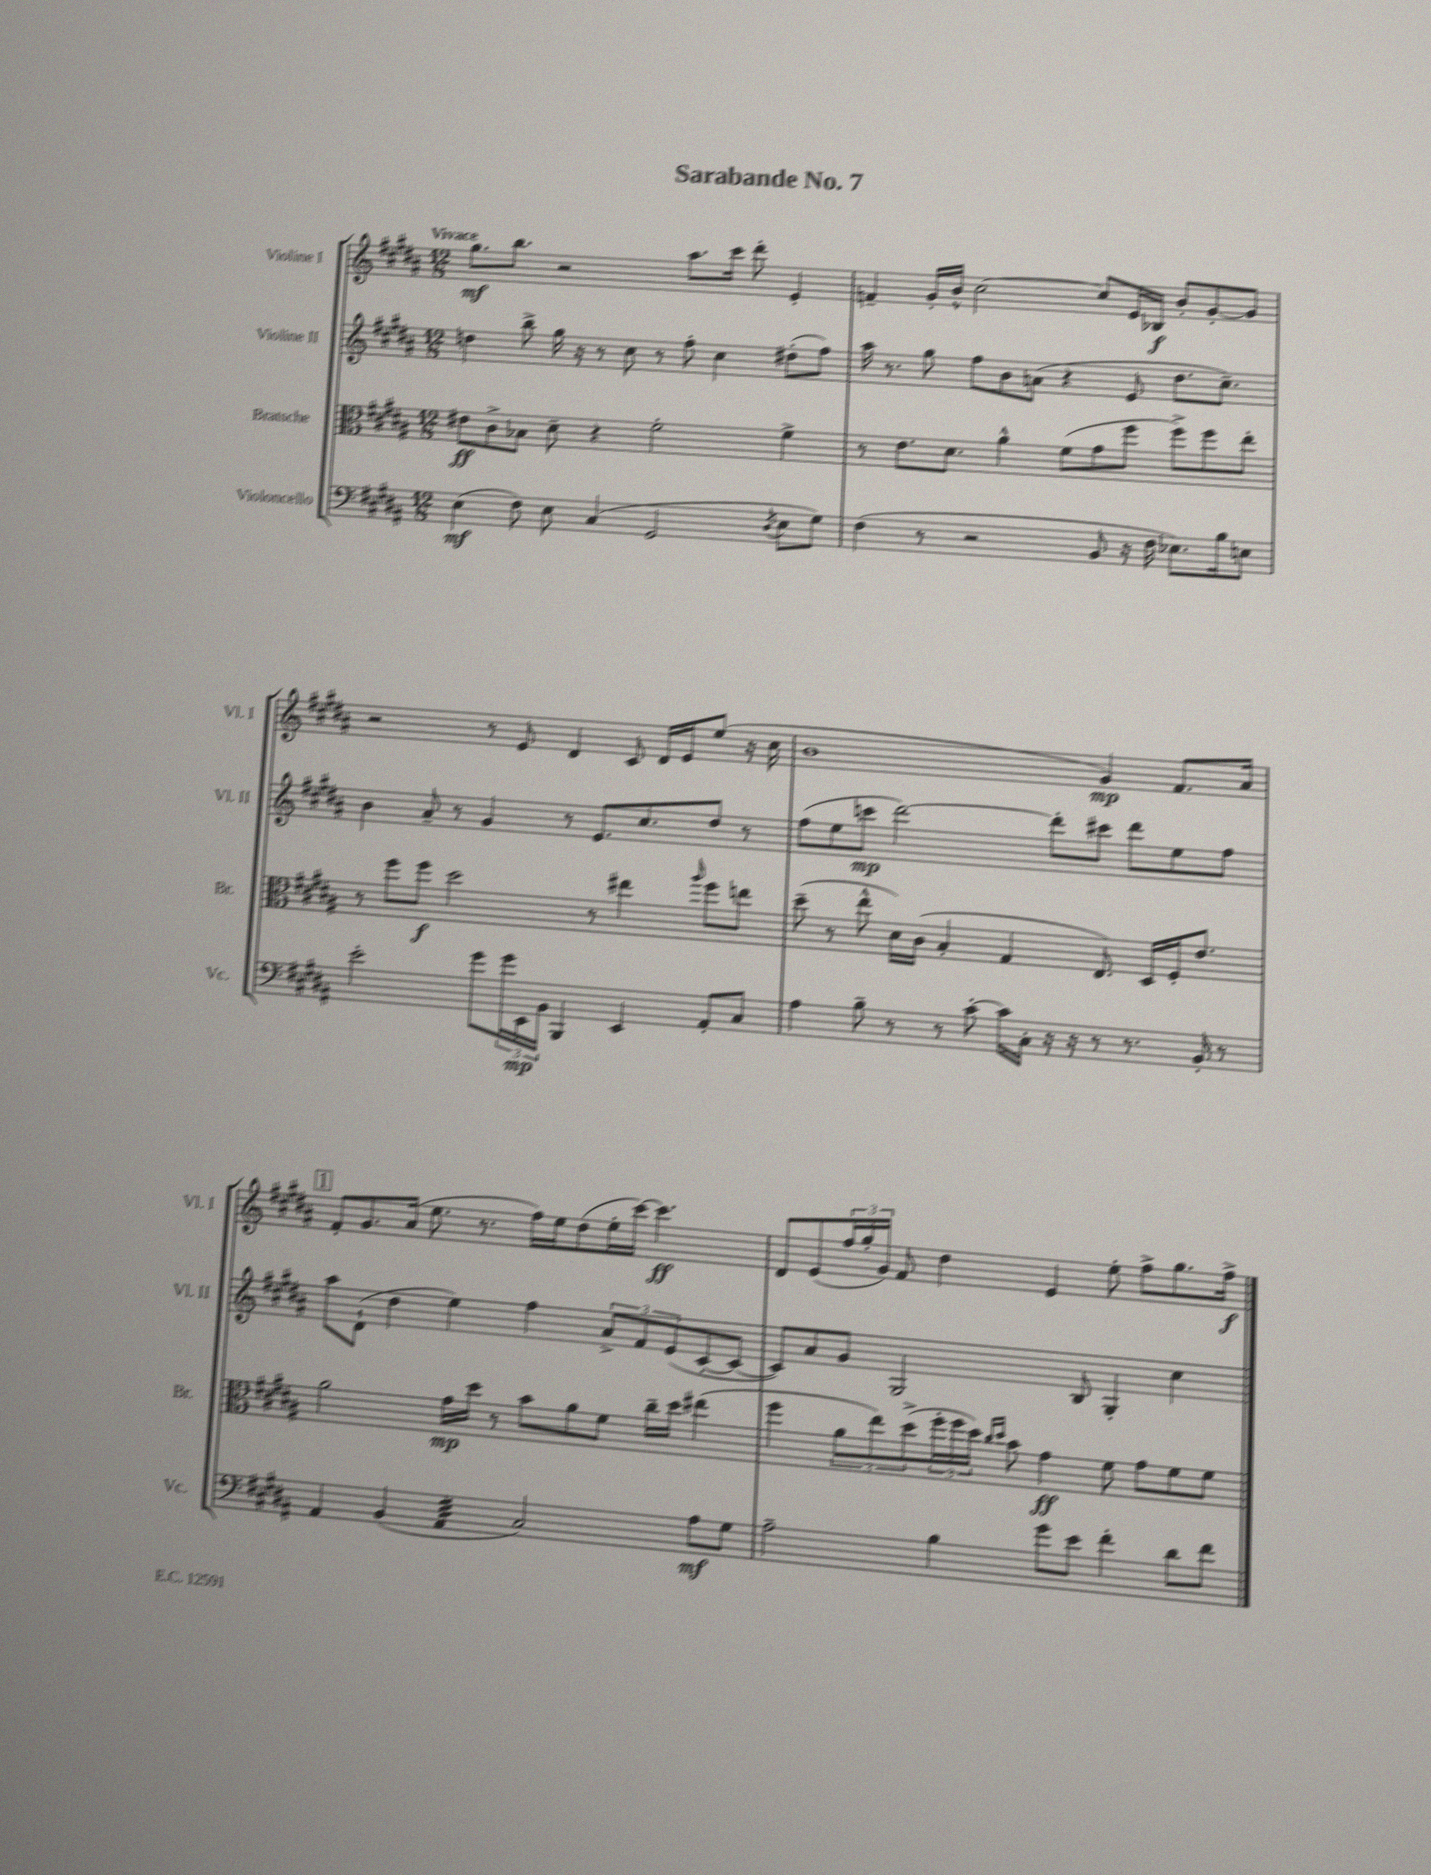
\header { title = "Sarabande No. 7" }
<<
\new StaffGroup <<
\new Staff = "s0" \with { instrumentName = "Violine I" shortInstrumentName = "Vl. I" } {
    \clef treble \key b \major \numericTimeSignature \time 12/8 \tempo "Vivace"
    gis''8.\mf b''8. r2 ais''8. cis'''16 dis'''8-. e'4-. |
    f'4-- gis'16-. b'16-^ cis''2~ cis''8 e'16 bes16\f b'8-. gis'8~-. gis'8 |
    r2 r8 e'8 dis'4 cis'8 dis'16 e'16 e''8( r16 cis''16 |
    b'1 gis'4\mp) fis'8. ais'16 |
    \mark \markup { \box "1" } fis'8-. gis'8. ais'16( e''8. r8. fis''16) e''16 dis''8( e''16-. cis'''16~) cis'''4.\ff |
    dis'8 e'8( \tuplet 3/2 { fis''16 gis''16-. gis'16) } fis'8 dis''4 e'4 e''8-. fis''8-> gis''8. fis''16->\f \bar "|." |
}
\new Staff = "s1" \with { instrumentName = "Violine II" shortInstrumentName = "Vl. II" } {
    \clef treble \key b \major \numericTimeSignature \time 12/8
    d''4 b''8-> gis''16 r16 r8 cis''8 r8 fis''8-. cis''4 dis''8-.( fis''8) |
    ais''16 r8. gis''8 fis''8 b'8 a'8( r4 e'8 dis''8. cis''8.--) |
    b'4 ais'8-- r8 gis'4 r8 e'8. cis''8. dis''8 r8 |
    fis''8( e''8 c'''8\mp dis'''2~) dis'''8-. cis'''8 dis'''8 e''8 fis''8 |
    \mark \markup { \box "1" } ais''8 dis'8-!( dis''4 e''4) fis''4 \tuplet 3/2 { ais'8-> fis'8 e'8( } cis'8~-. cis'8~ |
    cis'8) ais'8 gis'8 gis2 b8 gis4-. cis''4 \bar "|." |
}
\new Staff = "s2" \with { instrumentName = "Bratsche" shortInstrumentName = "Br." } {
    \clef alto \key b \major \numericTimeSignature \time 12/8
    eis'8\ff cis'8-> bes8 dis'8-- r4 fis'2-. fis'4-> |
    r8 e'8. dis'8. ais'4-^ fis'8( gis'8 fis''8 fis''8->) fis''8 e''8-. |
    r8 fis''8 fis''8\f dis''2 r8 eis''4 \grace { ais''16 } fis''8 e''8 |
    dis''8--( r8 e''8-^ dis'16) cis'16( b4-. gis4 e8.) dis16 fis16-. e'8. |
    \mark \markup { \box "1" } ais'2 gis'16\mp dis''16 r8 b'8 ais'8 fis'8 cis''16-- dis''16 eis''4( |
    fis''4 \tuplet 3/2 { ais'8 e''8) dis''8->( } \tuplet 3/2 { fis''16-. fis''16 dis''16) } \grace { cis''16 dis''16 } b'8 gis'4\ff fis'8 gis'8 fis'8 fis'8 \bar "|." |
}
\new Staff = "s3" \with { instrumentName = "Violoncello" shortInstrumentName = "Vc." } {
    \clef bass \key b \major \numericTimeSignature \time 12/8
    e4\mf( fis8) e8 cis4( gis,2 \acciaccatura { dis8 } e8 gis8) |
    fis4( r8 r2 b,8 r16 fis16 ees8.) b16 e8 |
    e'2-. gis'8 \tuplet 3/2 { gis'16 e,16\mp b,16 } b,,4 e,4 ais,8-. cis8 |
    ais4 b8-- r8 r8 cis'8~-. cis'16 cis16-. r16 r16 r8 r8. b,16-. r8 |
    \mark \markup { \box "1" } ais,4 b,4( ais,4:32 cis2) ais8\mf gis8 |
    ais2-- b4 gis'8 e'8 fis'4-. dis'8 fis'8 \bar "|." |
}
>>
>>
\layout { \context { \Score \remove "Bar_number_engraver" } }
